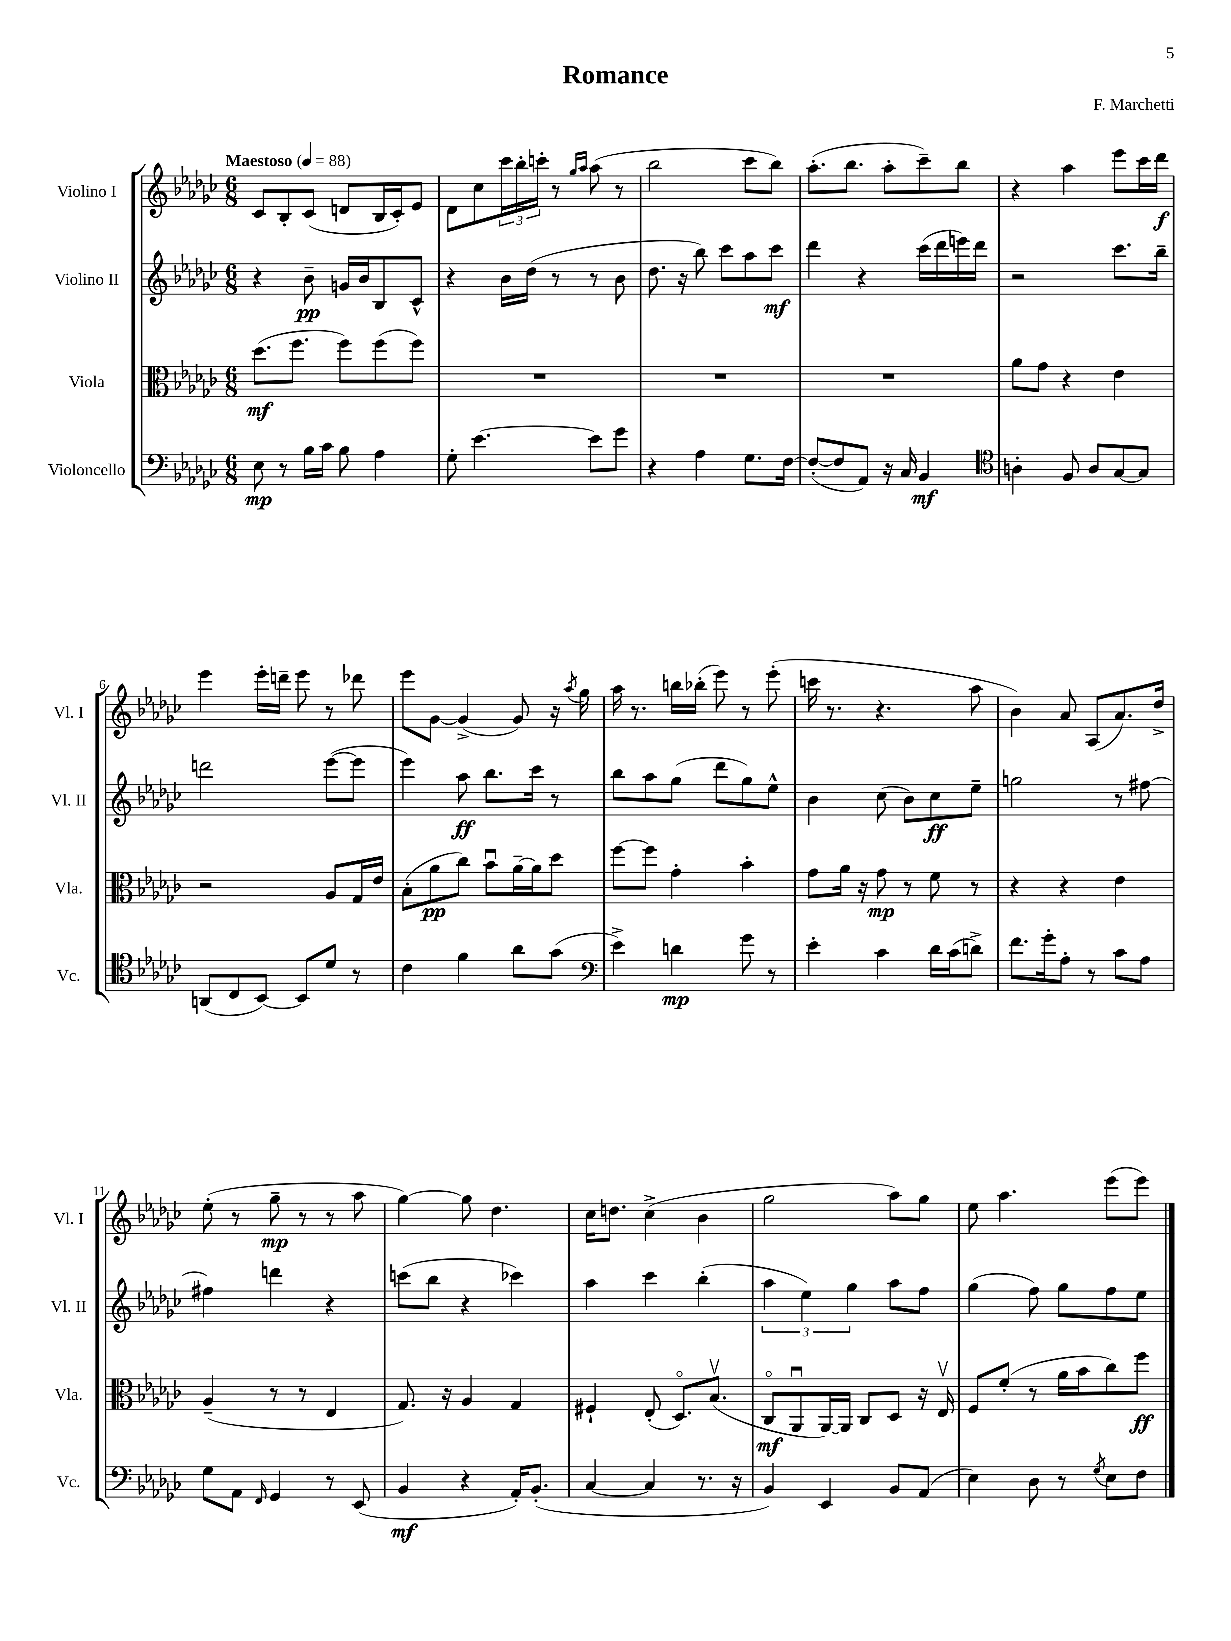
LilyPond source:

\header { title = "Romance" composer = "F. Marchetti" }
<<
\new StaffGroup <<
\new Staff = "s0" \with { instrumentName = "Violino I" shortInstrumentName = "Vl. I" } {
    \clef treble \key ges \major \numericTimeSignature \time 6/8 \tempo "Maestoso" 4 = 88
    ces'8 bes8-. ces'8( d'8 bes16 ces'16-.) ees'8 |
    des'8 ces''8 \tuplet 3/2 { ces'''16 bes''16-. c'''16-. } r8 \grace { ges''16 aes''16 } aes''8( r8 |
    bes''2 ces'''8 bes''8) |
    aes''8.-.( bes''8. aes''8-. ces'''8--) bes''8 |
    r4 aes''4 ees'''8 ces'''16 des'''16\f |
    ees'''4 ees'''16-. d'''16-- ees'''8 r8 des'''8 |
    ees'''8 ges'8~ ges'4->( ges'8) r16 \acciaccatura { aes''8 } ges''16 |
    aes''16 r8. b''16 bes''16-.( ees'''8) r8 ees'''8-.( |
    c'''16 r8. r4. aes''8 |
    bes'4) aes'8 aes8( aes'8.) des''16-> |
    ees''8-.( r8 ges''8--\mp r8 r8 aes''8 |
    ges''4~) ges''8 des''4. |
    ces''16 d''8. ces''4->( bes'4 |
    ges''2 aes''8) ges''8 |
    ees''8 aes''4. ees'''8( ees'''8) \bar "|." |
}
\new Staff = "s1" \with { instrumentName = "Violino II" shortInstrumentName = "Vl. II" } {
    \clef treble \key ges \major \numericTimeSignature \time 6/8
    r4 bes'8--\pp g'16 bes'16 bes8 ces'8-^ |
    r4 bes'16 des''16( r8 r8 bes'8 |
    des''8. r16 bes''8) ces'''8 aes''8 ces'''8\mf |
    des'''4 r4 ces'''16( des'''16 e'''16) des'''16 |
    r2 ces'''8. bes''16-- |
    d'''2 ees'''8~( ees'''8 |
    ees'''4) aes''8\ff bes''8. ces'''16 r8 |
    bes''8 aes''8 ges''8( des'''8 ges''8) ees''8-^ |
    bes'4 ces''8( bes'8) ces''8\ff ees''8-- |
    g''2 r8 fis''8~ |
    fis''4 d'''4 r4 |
    c'''8( bes''8 r4 ces'''4) |
    aes''4 ces'''4 bes''4-.( |
    \tuplet 3/2 { aes''4 ees''4) ges''4 } aes''8 f''8 |
    ges''4( f''8) ges''8 f''8 ees''8 \bar "|." |
}
\new Staff = "s2" \with { instrumentName = "Viola" shortInstrumentName = "Vla." } {
    \clef alto \key ges \major \numericTimeSignature \time 6/8
    des''8.\mf( f''8. f''8) f''8( f''8) |
    R2. |
    R2. |
    R2. |
    aes'8 ges'8 r4 ees'4 |
    r2 aes8 ges16 ees'16 |
    bes8-.( aes'8\pp ces''8) bes'8\downbow aes'16~-- aes'16 des''8 |
    f''8~ f''8 ges'4-. bes'4-. |
    ges'8 aes'16 r16 ges'8\mp r8 f'8 r8 |
    r4 r4 ees'4 |
    aes4--( r8 r8 ees4 |
    ges8.) r16 aes4 ges4 |
    fis4-! ees8-.( des8.\flageolet) bes8.\upbow( |
    ces8\flageolet\mf aes,8\downbow aes,16~) aes,16 ces8 des8 r16 ees16\upbow |
    f8 f'8-.( r8 aes'16 bes'16 ces''8) f''8\ff \bar "|." |
}
\new Staff = "s3" \with { instrumentName = "Violoncello" shortInstrumentName = "Vc." } {
    \clef bass \key ges \major \numericTimeSignature \time 6/8
    ees8\mp r8 bes16 ces'16 bes8 aes4 |
    ges8-. ees'4.~ ees'8 ges'8 |
    r4 aes4 ges8. f16~ |
    f8~-.( f8 aes,8) r16 ces16 bes,4\mf |
    \clef tenor a4-. f8 a8 ges8~ ges8 |
    a,8( ces8 bes,8~) bes,8 des'8 r8 |
    ces'4 f'4 aes'8 ges'8( |
    \clef bass ees'4->) d'4\mp ges'8 r8 |
    ees'4-. ces'4 des'16 ces'16( d'8->) |
    f'8. ges'16-. aes8-. r8 ces'8 aes8 |
    ges8 aes,8 \grace { f,16 } ges,4 r8 ees,8( |
    bes,4\mf r4 aes,16-.) bes,8.-.( |
    ces4~ ces4 r8. r16 |
    bes,4) ees,4 bes,8 aes,8( |
    ees4) des8 r8 \acciaccatura { ges8 } ees8 f8 \bar "|." |
}
>>
>>
